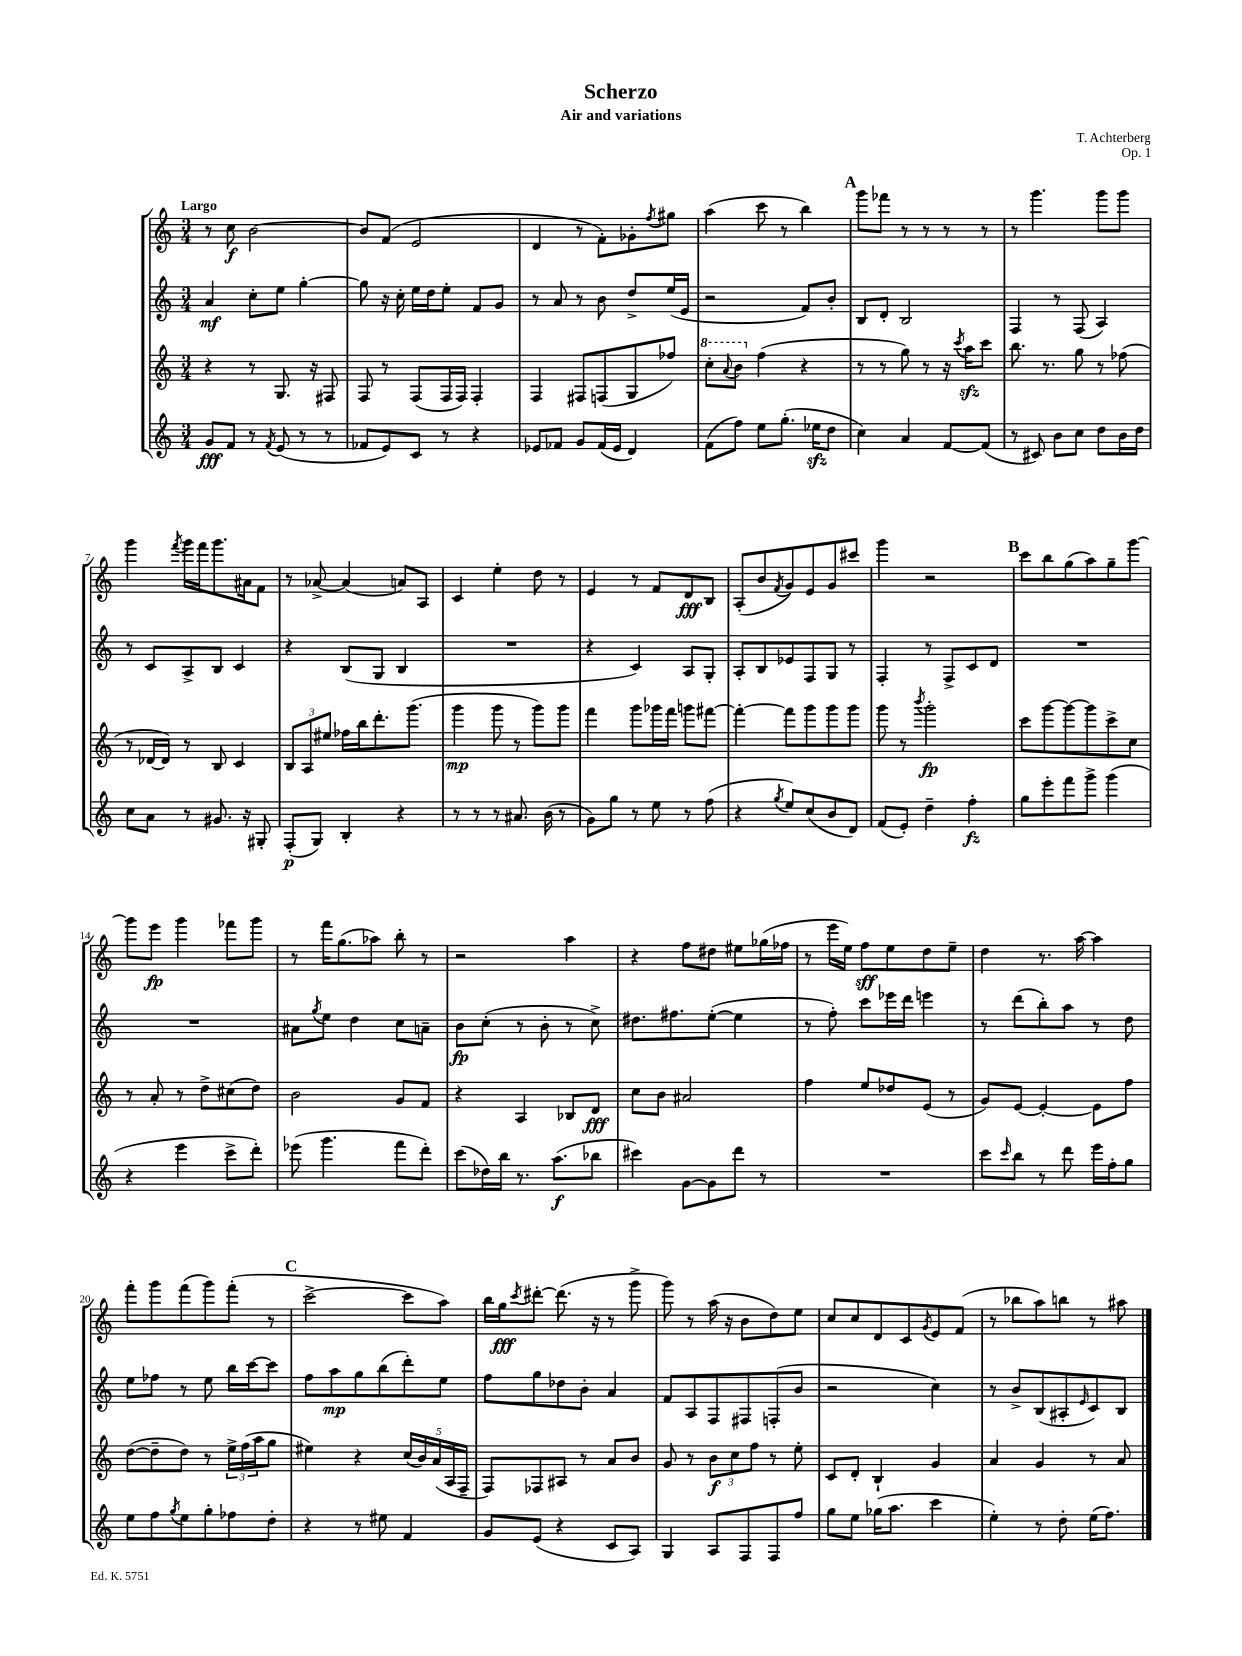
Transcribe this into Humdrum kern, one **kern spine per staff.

**kern	**dynam	**kern	**dynam	**kern	**dynam	**kern	**dynam
*part4	*part4	*part3	*part3	*part2	*part2	*part1	*part1
*staff4	*staff4	*staff3	*staff3	*staff2	*staff2	*staff1	*staff1
*clefG2	*	*clefG2	*	*clefG2	*	*clefG2	*
*k[]	*	*k[]	*	*k[]	*	*k[]	*
*M3/4	*	*M3/4	*	*M3/4	*	*M3/4	*
=1	=1	=1	=1	=1	=1	=1	=1
!	!	!	!	!	!	!LO:TX:a:B:t=Largo	!
8g/L	fff	4r	.	4a/	mf	8r	.
8f/J	.	.	.	.	.	8cc\	f
8r	.	8r	.	8cc'\L	.	[2b\	.
8qf/	.	.	.	.	.	.	.
(8e/	.	8.G/	.	8ee\J	.	.	.
8r	.	.	.	[4gg'\	.	.	.
.	.	16r	.	.	.	.	.
8r	.	8F#X/	.	.	.	.	.
=2	=2	=2	=2	=2	=2	=2	=2
8f-X/L	.	8F/	.	8gg\]	.	8b/L]	.
8e/)	.	8r	.	16r	.	(8f/J	.
.	.	.	.	16cc'\	.	.	.
8c/J	.	(8F/L	.	16ee\LL	.	2e/	.
.	.	.	.	16dd\J	.	.	.
8r	.	16F/L	.	8ee'\J	.	.	.
.	.	16F/JJ)	.	.	.	.	.
4r	.	4F'/	.	8f/L	.	.	.
.	.	.	.	8g/J	.	.	.
=3	=3	=3	=3	=3	=3	=3	=3
8e-X/L	.	4F/	.	8r	.	4d/	.
8f-X/J	.	.	.	8a/	.	.	.
8g/L	.	8F#X/L	.	8r	.	8r	.
(16f-/L	.	(8Fn/	.	8b\	.	8f'\L)	.
16e-/JJ	.	.	.	.	.	.	.
4d/)	.	8G/	.	8dd^/L	.	8g-X'\	.
.	.	.	.	.	.	8qff/	.
.	.	8ff-X/J)	.	(16ee/L	.	8gg#X\J	.
.	.	.	.	16e/JJ	.	.	.
=4	=4	=4	=4	=4	=4	=4	=4
*	*	*8va	*	*	*	*	*
(8f\L	.	8ccc'\L	.	2r	.	(4aa\	.
.	.	8qqaa/	.	.	.	.	.
8ff\J)	.	8bb\J	.	.	.	.	.
*	*	*X8va	*	*	*	*	*
8ee\L	.	(4ff\	.	.	.	8ccc\	.
(8.gg'\J	.	.	.	.	.	8r	.
.	.	4r	.	8f/L)	.	4bb\)	.
16ee-Xzz\KL	.	.	.	.	.	.	.
8dd\J	.	.	.	8b'/J	.	.	.
!!LO:REH:place=s1:t=A
=5	=5	=5	=5	=5	=5	=5	=5
4cc\)	.	8r	.	8B/L	.	8ggg\L	.
.	.	8r	.	8d'/J	.	8fff-X\J	.
4a/	.	8gg\)	.	2B/	.	8r	.
.	.	8r	.	.	.	8r	.
[8f/L	.	16r	.	.	.	8r	.
.	.	8qccc/	.	.	.	.	.
.	.	16aazz\KL	.	.	.	.	.
(8f/J]	.	8ccc\J	.	.	.	8r	.
=6	=6	=6	=6	=6	=6	=6	=6
8r	.	8.bb\	.	4F/	.	8r	.
8c#X/)	.	.	.	.	.	4.ggg\	.
.	.	8.r	.	.	.	.	.
8b\L	.	.	.	8r	.	.	.
8cc\J	.	8gg\	.	(8F/	.	.	.
8dd\L	.	8r	.	4A/)	.	8ggg\L	.
16b\L	.	(8ff-X\	.	.	.	8ggg\J	.
16dd\JJ	.	.	.	.	.	.	.
!!LO:LB:g=z
=7	=7	=7	=7	=7	=7	=7	=7
8cc\L	.	8r	.	8r	.	4ggg\	.
8a\J	.	[16d-X/LL	.	8c/L	.	.	.
.	.	16d-/JJ])	.	.	.	.	.
.	.	.	.	.	.	8qfff/	.
8r	.	8r	.	8A^/	.	16ggg\LL	.
.	.	.	.	.	.	16fff\J	.
8.g#X/	.	8B/	.	8B/J	.	8.ggg\	.
.	.	4c/	.	4c/	.	.	.
16r	.	.	.	.	.	16a#X\k	.
8G#X'/	.	.	.	.	.	8f\J	.
=8	=8	=8	=8	=8	=8	=8	=8
(8F'/L	p	12B/L	.	4r	.	8r	.
.	.	12A/	.	.	.	.	.
8G/J)	.	.	.	.	.	[8a-X^/	.
.	.	12ee#X/J	.	.	.	.	.
4B'/	.	16ff-X\LL	.	(8B/L	.	(4a-/]	.
.	.	16bb\J	.	.	.	.	.
.	.	8.ddd'\	.	8G/J	.	.	.
4r	.	.	.	4B/	.	8an/L)	.
.	.	(8.ggg\J	.	.	.	.	.
.	.	.	.	.	.	8A/J	.
=9	=9	=9	=9	=9	=9	=9	=9
8r	.	4ggg\	mp	2.r	.	4c/	.
8r	.	.	.	.	.	.	.
8r	.	8ggg\	.	.	.	4ee'\	.
8.a#X/	.	8r	.	.	.	.	.
.	.	8ggg\L)	.	.	.	8dd\	.
(16b\	.	.	.	.	.	.	.
8r	.	8ggg\J	.	.	.	8r	.
=10	=10	=10	=10	=10	=10	=10	=10
8g\L)	.	4fff\	.	4r	.	4e/	.
8gg\J	.	.	.	.	.	.	.
8r	.	8ggg\L	.	4c/)	.	8r	.
8ee\	.	16ggg-X\L	.	.	.	8f/L	.
.	.	16fff\JJ	.	.	.	.	.
8r	.	8gggn\L	.	8A/L	.	8d/	fff
(8ff\	.	[8fff#X\J	.	8G'/J	.	8B/J	.
=11	=11	=11	=11	=11	=11	=11	=11
4r	.	4fff#'\_	.	8A'/L	.	(8A'/L	.
.	.	.	.	8B/	.	8b/	.
8qgg/	.	.	.	.	.	8qf/	.
8ee/L)	.	8fff#\L]	.	8e-X/	.	8g/)	.
(8cc/	.	8ggg\	.	8F/	.	8e/	.
8b/	.	8ggg\	.	8G/J	.	8g/	.
8d/J)	.	8ggg\J	.	8r	.	8ccc#X/J	.
=12	=12	=12	=12	=12	=12	=12	=12
(8f/L	.	8ggg\	.	4F'/	.	4ggg\	.
8e'/J)	.	8r	.	.	.	.	.
.	.	8qbbb/	.	.	.	.	.
4dd~\	.	2ggg'\	fp	8r	.	2r	.
.	.	.	.	8F^/L	.	.	.
4ff'\	fz	.	.	8c/	.	.	.
.	.	.	.	8d/J	.	.	.
!!LO:REH:place=s1:t=B
=13	=13	=13	=13	=13	=13	=13	=13
8gg\L	.	8ccc\L	.	2.r	.	8ccc\L	.
8eee'\	.	[8ggg\	.	.	.	8bb\	.
8fff\	.	8ggg\_	.	.	.	(8gg\	.
8ggg^\J	.	8ggg\]	.	.	.	8aa\)	.
(4ggg\	.	8ccc^\	.	.	.	8gg~\	.
.	.	8cc\J	.	.	.	[8ggg\J	.
!!LO:LB:g=z
=14	=14	=14	=14	=14	=14	=14	=14
4r	.	8r	.	2.r	.	8ggg\L]	.
.	.	8a'/	.	.	.	8eee\J	fp
4eee\	.	8r	.	.	.	4ggg\	.
.	.	8dd^\L	.	.	.	.	.
8ccc^\L	.	(8cc#X\	.	.	.	8fff-X\L	.
8ddd'\J)	.	8dd\J)	.	.	.	8ggg\J	.
=15	=15	=15	=15	=15	=15	=15	=15
(8eee-X\	.	2b\	.	8a#X\L	.	8r	.
.	.	.	.	8qgg/	.	.	.
4.ggg\	.	.	.	8ee\J	.	16fff\KL	.
.	.	.	.	.	.	(8.gg\	.
.	.	.	.	4dd\	.	.	.
.	.	.	.	.	.	8aa-X\J)	.
8fff\L	.	8g/L	.	8cc\L	.	8bb'\	.
8ddd'\J)	.	8f/J	.	8an~\J	.	8r	.
=16	=16	=16	=16	=16	=16	=16	=16
(8ccc\L	.	4r	.	8b\L	fp	2r	.
16dd-X\L)	.	.	.	(8cc'\J	.	.	.
16bb\JJ	.	.	.	.	.	.	.
8.r	.	4A/	.	8r	.	.	.
.	.	.	.	8b'\	.	.	.
(8.aa\L	f	.	.	.	.	.	.
.	.	8B-X/L	.	8r	.	4aa\	.
8bb-X\J	.	8d/J	fff	8cc^\)	.	.	.
=17	=17	=17	=17	=17	=17	=17	=17
4ccc#X\)	.	8cc\L	.	8.dd#X\L	.	4r	.
.	.	8b\J	.	.	.	.	.
.	.	.	.	8.ff#X\	.	.	.
[8g\L	.	2a#X/	.	.	.	8ff\L	.
8g\]	.	.	.	([8ee'\J	.	8dd#X\J	.
8ddd\J	.	.	.	4ee\]	.	8ee#X\L	.
8r	.	.	.	.	.	(16gg-X\L	.
.	.	.	.	.	.	16ff-X\JJ	.
=18	=18	=18	=18	=18	=18	=18	=18
2.r	.	4ff\	.	8r	.	8r	.
.	.	.	.	8ff'\)	.	16eee\LL	.
.	.	.	.	.	.	16ee\JJ)	.
.	.	8ee/L	.	8ccc\L	.	8ff\L	sff
.	.	8dd-X/	.	16eee-X\L	.	8ee\	.
.	.	.	.	16ddd\JJ	.	.	.
.	.	(8e/J	.	4eeen\	.	8dd\	.
.	.	8r	.	.	.	8ee~\J	.
=19	=19	=19	=19	=19	=19	=19	=19
8ccc\L	.	8g/L)	.	8r	.	4dd\	.
16qqccc/	.	.	.	.	.	.	.
8bb\J	.	[8e/J	.	(8ddd\L	.	.	.
8r	.	4e'/_	.	8bb'\)	.	8.r	.
8ddd\	.	.	.	8aa\J	.	.	.
.	.	.	.	.	.	[16aa\	.
16eee\LL	.	8e\L]	.	8r	.	4aa\]	.
16ff'\J	.	.	.	.	.	.	.
8gg\J	.	8ff\J	.	8dd\	.	.	.
!!LO:LB:g=z
=20	=20	=20	=20	=20	=20	=20	=20
8ee\L	.	([8dd\L	.	8ee\L	.	8fff'\L	.
8ff\	.	8dd~\]	.	8ff-X\J	.	8ggg\	.
8qgg/	.	.	.	.	.	.	.
8ee\	.	8dd\J)	.	8r	.	(8fff\	.
8gg'\	.	8r	.	8ee\	.	8ggg\)	.
8ff-X\	.	24ee^\LL	.	16bb\LL	.	(8fff'\J	.
.	.	(24ff\	.	.	.	.	.
.	.	.	.	[16ccc\J	.	.	.
.	.	24aa\J	.	.	.	.	.
8dd'\J	.	8gg\J	.	8ccc\J]	.	8r	.
!!LO:REH:place=s1:t=C
=21	=21	=21	=21	=21	=21	=21	=21
4r	.	4ee#X\)	.	8ff\L	.	[2ccc^\	.
.	.	.	.	8aa\	mp	.	.
8r	.	4r	.	8gg\	.	.	.
8ee#X\	.	.	.	(8bb\	.	.	.
4f/	.	(20cc/LL	.	8ddd'\)	.	8ccc\L]	.
.	.	20b/)	.	.	.	.	.
.	.	(20a/	.	.	.	.	.
.	.	.	.	8ee\J	.	8aa\J)	.
.	.	20A/	.	.	.	.	.
.	.	20F~/JJ	.	.	.	.	.
=22	=22	=22	=22	=22	=22	=22	=22
8g/L	.	8F/L)	.	8ff\L	.	16bb\LL	.
.	.	.	.	.	.	16gg\J	fff
.	.	.	.	.	.	8qccc/	.
(8e/J	.	8F-X/	.	8gg\	.	[8ddd#X'\J	.
4r	.	8A#X/J	.	8dd-X\	.	(8.ddd#\]	.
.	.	8r	.	8b'\J	.	.	.
.	.	.	.	.	.	16r	.
8c/L	.	8a/L	.	4a/	.	8r	.
8A/J)	.	8b/J	.	.	.	8ggg^\	.
=23	=23	=23	=23	=23	=23	=23	=23
4G/	.	8g/	.	8f/L	.	8ggg\)	.
.	.	8r	.	8A/	.	8r	.
8A/L	.	12b\L	f	8F/	.	(16aa\	.
.	.	.	.	.	.	16r	.
.	.	12cc\	.	.	.	.	.
8F/	.	.	.	8F#X/	.	8b\L	.
.	.	12ff\J	.	.	.	.	.
8F/	.	8r	.	(8Fn'/	.	8dd\)	.
8ff/J	.	8ee'\	.	8b/J	.	8ee\J	.
=24	=24	=24	=24	=24	=24	=24	=24
8gg\L	.	8c/L	.	2r	.	8cc/L	.
8ee\J	.	8d'/J	.	.	.	8cc/	.
(16gg-X\KL	.	4B`/	.	.	.	8d/	.
8.aa\J	.	.	.	.	.	.	.
.	.	.	.	.	.	8c/	.
.	.	.	.	.	.	8qg/	.
4ccc\	.	4g/	.	4cc\)	.	8e/	.
.	.	.	.	.	.	(8f/J	.
=25	=25	=25	=25	=25	=25	=25	=25
4ee'\)	.	4a/	.	8r	.	8r	.
.	.	.	.	8b^/L	.	8bb-X\L	.
8r	.	4g/	.	(8B/	.	8aa\)	.
8dd'\	.	.	.	8A#X'/	.	8bbn\J	.
.	.	.	.	16qqe/	.	.	.
(16ee\KL	.	8r	.	8c/)	.	8r	.
8.ff\J)	.	.	.	.	.	.	.
.	.	8a/	.	8B/J	.	8aa#X\	.
==	==	==	==	==	==	==	==
*-	*-	*-	*-	*-	*-	*-	*-
